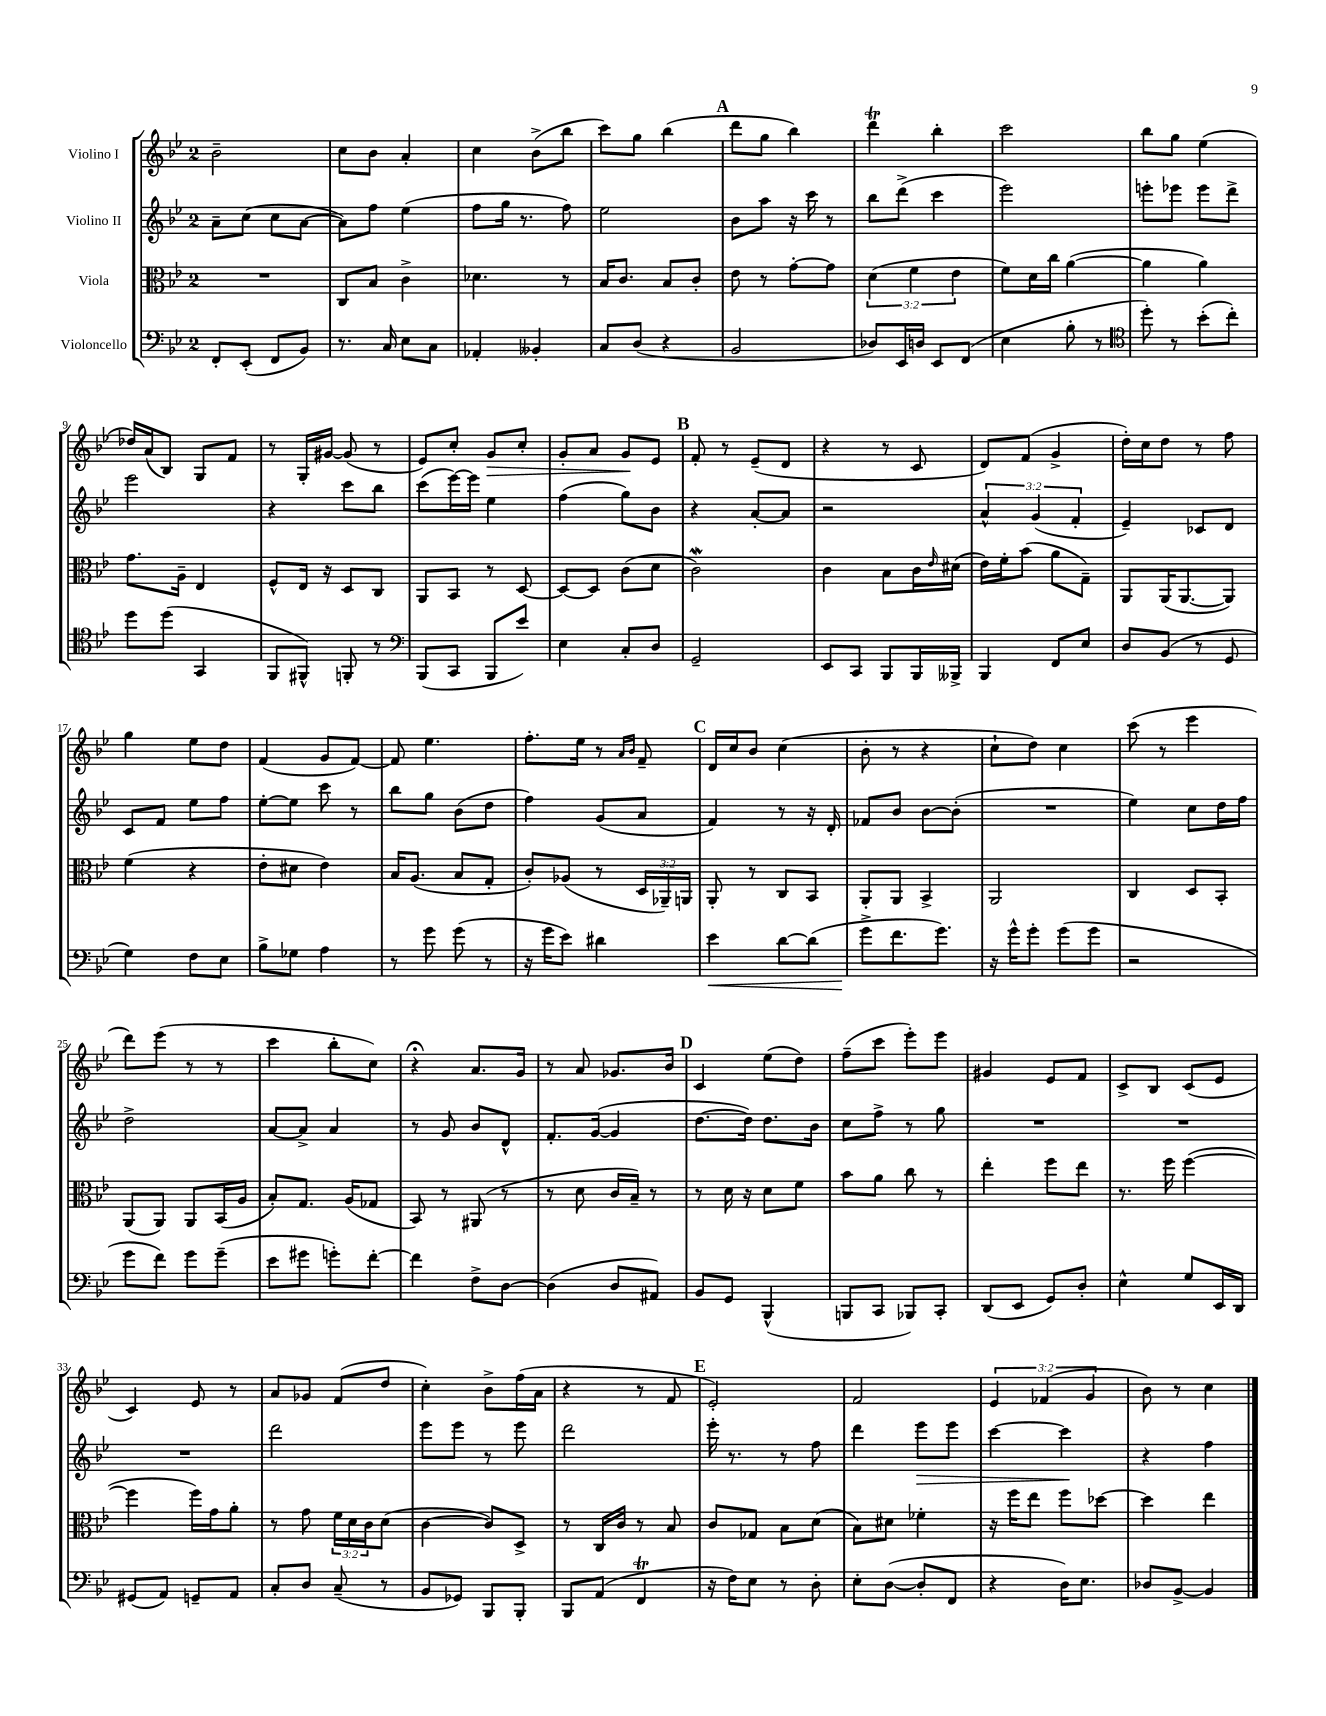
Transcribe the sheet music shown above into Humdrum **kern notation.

**kern	**dynam	**kern	**kern	**dynam	**kern	**dynam
*part4	*part4	*part3	*part2	*part2	*part1	*part1
*staff4	*staff4	*staff3	*staff2	*staff2	*staff1	*staff1
*I"Violoncello	*	*I"Viola	*I"Violino II	*	*I"Violino I	*
*clefF4	*	*clefC3	*clefG2	*	*clefG2	*
*k[b-e-]	*	*k[b-e-]	*k[b-e-]	*	*k[b-e-]	*
*M2/4	*	*M2/4	*M2/4	*	*M2/4	*
=1	=1	=1	=1	=1	=1	=1
8FF'/L	.	2r	8a~\L	.	2b-~\	.
(8EE-'/J	.	.	(8cc\J	.	.	.
8FF/L	.	.	8cc\L	.	.	.
8BB-/J)	.	.	[8a\J	.	.	.
=2	=2	=2	=2	=2	=2	=2
8.r	.	8C/L	8a\L])	.	8cc\L	.
.	.	8B-/J	8ff\J	.	8b-\J	.
16C/	.	.	.	.	.	.
8E-\L	.	4c^\	(4ee-\	.	4a'/	.
8C\J	.	.	.	.	.	.
=3	=3	=3	=3	=3	=3	=3
4AA-X'/	.	4.d-X\	8ff\L	.	4cc\	.
.	.	.	16gg\Jk	.	.	.
.	.	.	8.r	.	.	.
4BB--X'/	.	.	.	.	(8b-^\L	.
.	.	8r	8ff\)	.	8bb-\J	.
=4	=4	=4	=4	=4	=4	=4
8C/L	.	16B-/KL	2ee-\	.	8ccc\L)	.
.	.	8.c/J	.	.	.	.
(8D/J	.	.	.	.	8gg\J	.
4r	.	8B-/L	.	.	(4bb-\	.
.	.	8c'/J	.	.	.	.
!!LO:REH:place=s1:t=A
=5	=5	=5	=5	=5	=5	=5
2BB-/	.	8e-\	8b-\L	.	8ddd\L	.
.	.	8r	8aa\J	.	8gg\J	.
.	.	[8g'\L	16r	.	4bb-\)	.
.	.	.	16ccc\	.	.	.
.	.	8g\J]	8r	.	.	.
=6	=6	=6	=6	=6	=6	=6
8D-X/L)	.	(6d\	8bb-\L	.	4dddt\	.
16EE-/L	.	.	(8ddd^\J	.	.	.
.	.	6f\	.	.	.	.
16Dn/JJ	.	.	.	.	.	.
8EE-/L	.	.	4ccc\	.	4bb-'\	.
.	.	6e-\	.	.	.	.
(8FF/J	.	.	.	.	.	.
=7	=7	=7	=7	=7	=7	=7
4E-\	.	8f\L)	2eee-\)	.	2ccc\	.
.	.	16d\L	.	.	.	.
.	.	16cc\JJ	.	.	.	.
8B-'\	.	([4a\	.	.	.	.
8r	.	.	.	.	.	.
=8	=8	=8	=8	=8	=8	=8
*clefC4	*	*	*	*	*	*
8dd'\)	.	4a\]	8eeen'\L	.	8bb-\L	.
8r	.	.	8eee-X\J	.	8gg\J	.
(8b-'\L	.	4a\)	8eee-\L	.	(4ee-\	.
8cc'\J)	.	.	8ddd^\J	.	.	.
!!LO:LB:g=z
=9	=9	=9	=9	=9	=9	=9
8dd\L	.	8.g\L	2eee-\	.	16dd-X/LL)	.
.	.	.	.	.	(16a/J	.
(8dd\J	.	.	.	.	8B-/J)	.
.	.	16A~\Jk	.	.	.	.
4GG/	.	4E-/	.	.	8G/L	.
.	.	.	.	.	8f/J	.
=10	=10	=10	=10	=10	=10	=10
8FF/L	.	8F^^/L	4r	.	8r	.
8FF#X^^/J)	.	16E-/Jk	.	.	16G'/LL	.
.	.	16r	.	.	[16g#X/JJ	.
8FFn'/	.	8D/L	8ccc\L	.	(8g#/]	.
8r	.	8C/J	8bb-\J	.	8r	.
=11	=11	=11	=11	=11	=11	=11
*clefF4	*	*	*	*	*	*
(8BBB-/L	.	8AA/L	(8ccc\L	.	8e-/L)	.
8CC/J	.	8BB-/J	[16eee-\L)	.	8cc'/J	.
.	.	.	16eee-\JJ]	.	.	.
!	!	!	!	!	!	!LO:HP:b
8BBB-/L	.	8r	4ee-\	.	8g/L	>
8e-/J)	.	[8D/	.	.	8cc'/J	.
=12	=12	=12	=12	=12	=12	=12
4E-\	.	8D/L_	(4ff\	.	8g'/L	.
.	.	8D/J]	.	.	8a/J	.
8C'/L	.	(8c\L	8gg\L)	.	8g/L	.
8D/J	.	8d\J	8b-\J	.	8e-/J	]
!!LO:REH:place=s1:t=B
=13	=13	=13	=13	=13	=13	=13
2GG~/	.	2cW\)	4r	.	8f'/	.
.	.	.	.	.	8r	.
.	.	.	[8a'/L	.	(8e-~/L	.
.	.	.	8a/J]	.	8d/J	.
=14	=14	=14	=14	=14	=14	=14
8EE-/L	.	4c\	2r	.	4r	.
8CC/J	.	.	.	.	.	.
8BBB-/L	.	8B-\L	.	.	8r	.
16BBB-/L	.	16c\L	.	.	8c/	.
.	.	16qqe-/	.	.	.	.
16BBB--X^/JJ	.	(16d#X\JJ	.	.	.	.
=15	=15	=15	=15	=15	=15	=15
4BBB-/	.	16e-\LL)	6a^^/	.	8d/L)	.
.	.	16f'\J	.	.	.	.
.	.	(8b-\J	.	.	(8f/J	.
.	.	.	(6g/	.	.	.
8FF/L	.	8a\L	.	.	4g^/	.
.	.	.	6f'/	.	.	.
8E-/J	.	8G~\J)	.	.	.	.
=16	=16	=16	=16	=16	=16	=16
8D/L	.	8AA/L	4e-~/)	.	16dd'\LL)	.
.	.	.	.	.	16cc\J	.
(8BB-/J	.	(16AA/K	.	.	8dd\J	.
.	.	[8.AA/	.	.	.	.
8r	.	.	8c-X/L	.	8r	.
8GG/	.	8AA/J])	8d/J	.	8ff\	.
!!LO:LB:g=z
=17	=17	=17	=17	=17	=17	=17
4G\)	.	(4f\	8c/L	.	4gg\	.
.	.	.	8f/J	.	.	.
8F\L	.	4r	8ee-\L	.	8ee-\L	.
8E-\J	.	.	8ff\J	.	8dd\J	.
=18	=18	=18	=18	=18	=18	=18
8B-^\L	.	8e-'\L	[8ee-'\L	.	(4f/	.
8G-X\J	.	8d#X\J	8ee-\J]	.	.	.
4A\	.	4e-\)	8ccc\	.	8g/L	.
.	.	.	8r	.	[8f/J)	.
=19	=19	=19	=19	=19	=19	=19
8r	.	16B-/KL	8bb-\L	.	8f/]	.
.	.	(8.A/J	.	.	.	.
8g\	.	.	8gg\J	.	4.ee-\	.
(8g\	.	8B-/L	(8b-\L	.	.	.
8r	.	8G'/J	8dd\J	.	.	.
=20	=20	=20	=20	=20	=20	=20
16r	.	8c'/L)	4ff\)	.	8.ff'\L	.
16g\KL	.	.	.	.	.	.
8e-\J)	.	(8A-X/J	.	.	.	.
.	.	.	.	.	16ee-\Jk	.
4d#X\	.	8r	(8g/L	.	8r	.
.	.	.	.	.	16qqa/LL	.
.	.	.	.	.	16qqb-/JJ	.
.	.	24D/LL	8a/J	.	8f~/	.
.	.	24AA-X~/)	.	.	.	.
.	.	24AAn/JJ	.	.	.	.
!!LO:REH:place=s1:t=C
=21	=21	=21	=21	=21	=21	=21
!	!LO:HP:b	!	!	!	!	!
4e-\	<	8AA'/	4f/)	.	16d/LL	.
.	.	.	.	.	16cc/J	.
.	.	8r	.	.	8b-/J	.
[8d\L	.	8C/L	8r	.	(4cc\	.
(8d\J]	.	8BB-/J	16r	.	.	.
.	.	.	16d'/	.	.	.
=22	=22	=22	=22	=22	=22	=22
8g^\L	.	8AA'/L	8f-X/L	.	8b-'\	.
8.f\	[	8AA/J	8b-/J	.	8r	.
.	.	4BB-^/	[8b-\L	.	4r	.
8.g\J)	.	.	.	.	.	.
.	.	.	(8b-'\J]	.	.	.
=23	=23	=23	=23	=23	=23	=23
16r	.	2AA/	2r	.	8cc`\L	.
16g^^\KL	.	.	.	.	.	.
8g'\J	.	.	.	.	8dd\J)	.
(8g\L	.	.	.	.	4cc\	.
8g\J	.	.	.	.	.	.
=24	=24	=24	=24	=24	=24	=24
2r	.	4C/	4ee-\)	.	(8ccc\	.
.	.	.	.	.	8r	.
.	.	8D/L	8cc\L	.	4eee-\	.
.	.	8BB-'/J	16dd\L	.	.	.
.	.	.	16ff\JJ	.	.	.
!!LO:LB:g=z
=25	=25	=25	=25	=25	=25	=25
8g\L	.	(8AA/L	2dd^\	.	8ddd\L)	.
8f\J)	.	8AA/J)	.	.	(8eee-\J	.
8g\L	.	8AA/L	.	.	8r	.
(8g~\J	.	(16BB-/L	.	.	8r	.
.	.	16A/JJ	.	.	.	.
=26	=26	=26	=26	=26	=26	=26
8e-\L	.	8B-'/L)	[8a/L	.	4ccc\	.
8g#X\J	.	8.G/J	8a^/J]	.	.	.
8gn'\L)	.	.	4a/	.	8bb-'\L	.
.	.	(16A/KL	.	.	.	.
[8f'\J	.	8G-X/J	.	.	8cc\J)	.
=27	=27	=27	=27	=27	=27	=27
4f\]	.	8BB-/)	8r	.	4r;<	.
.	.	8r	8g/	.	.	.
8F^\L	.	(8AA#X/	8b-/L	.	8.a/L	.
[8D\J	.	8r	8d^^/J	.	.	.
.	.	.	.	.	16g/Jk	.
=28	=28	=28	=28	=28	=28	=28
(4D\]	.	8r	8.f'/L	.	8r	.
.	.	8d\	.	.	8a/	.
.	.	.	([16g/Jk	.	.	.
8D/L	.	16c/LL	4g/]	.	8.g-X/L	.
.	.	16B-~/JJ)	.	.	.	.
8AA#X/J)	.	8r	.	.	.	.
.	.	.	.	.	16b-/Jk	.
!!LO:REH:place=s1:t=D
=29	=29	=29	=29	=29	=29	=29
8BB-/L	.	8r	[8.dd\L	.	4c/	.
8GG/J	.	16d\	.	.	.	.
.	.	16r	16dd\Jk])	.	.	.
(4BBB-^^/	.	8d\L	8.dd\L	.	(8ee-\L	.
.	.	8f\J	.	.	8dd\J)	.
.	.	.	16b-\Jk	.	.	.
=30	=30	=30	=30	=30	=30	=30
8BBBn/L	.	8b-\L	8cc\L	.	(8ff~\L	.
8CC/J	.	8a\J	8ff^\J	.	8ccc\J	.
8BBB-X/L)	.	8cc\	8r	.	8eee-'\L)	.
8CC'/J	.	8r	8gg\	.	8eee-\J	.
=31	=31	=31	=31	=31	=31	=31
(8DD/L	.	4ee-'\	2r	.	4g#X/	.
8EE-/J	.	.	.	.	.	.
8GG/L)	.	8ff\L	.	.	8e-/L	.
8D'/J	.	8ee-\J	.	.	8f/J	.
=32	=32	=32	=32	=32	=32	=32
4E-^^\	.	8.r	2r	.	8c^/L	.
.	.	.	.	.	8B-/J	.
.	.	16ff\	.	.	.	.
8G/L	.	([4ff\	.	.	(8c/L	.
16EE-/L	.	.	.	.	8e-/J	.
16DD/JJ	.	.	.	.	.	.
!!LO:LB:g=z
=33	=33	=33	=33	=33	=33	=33
(8GG#X/L	.	4ff\]	2r	.	4c/)	.
8AA/J)	.	.	.	.	.	.
8GGn~/L	.	16ff\LL)	.	.	8e-/	.
.	.	16g\J	.	.	.	.
8AA/J	.	8a'\J	.	.	8r	.
=34	=34	=34	=34	=34	=34	=34
8C'/L	.	8r	2ddd\	.	8a/L	.
8D/J	.	8g\	.	.	8g-X/J	.
(8C~/	.	24f\LL	.	.	(8f/L	.
.	.	24d\	.	.	.	.
.	.	24c\J	.	.	.	.
8r	.	(8d\J	.	.	8dd/J	.
=35	=35	=35	=35	=35	=35	=35
8BB-/L	.	[4c\	8eee-\L	.	4cc'\)	.
8GG-X/J)	.	.	8eee-\J	.	.	.
8BBB-/L	.	8c/L])	8r	.	8b-^\L	.
8BBB-'/J	.	8D^/J	8eee-\	.	(16ff\L	.
.	.	.	.	.	16a\JJ	.
=36	=36	=36	=36	=36	=36	=36
8BBB-/L	.	8r	2ddd\	.	4r	.
(8AA/J	.	16C/LL	.	.	.	.
.	.	16c/JJ	.	.	.	.
4FFT/	.	8r	.	.	8r	.
.	.	8B-/	.	.	8f/	.
!!LO:REH:place=s1:t=E
=37	=37	=37	=37	=37	=37	=37
16r	.	8c/L	16eee-'\	.	2e-'/)	.
16F\KL)	.	.	8.r	.	.	.
8E-\J	.	8G-X/J	.	.	.	.
8r	.	8B-\L	8r	.	.	.
8D'\	.	(8d\J	8ff\	.	.	.
=38	=38	=38	=38	=38	=38	=38
8E-'\L	.	8B-\L)	4ddd\	.	2f/	.
([8D\J	.	8d#X\J	.	.	.	.
!	!	!	!	!LO:HP:b	!	!
8D'/L]	.	4f-X'\	8eee-\L	>	.	.
8FF/J	.	.	8eee-\J	.	.	.
=39	=39	=39	=39	=39	=39	=39
4r	.	16r	[4ccc\	.	6e-/	.
.	.	16ff\KL	.	.	.	.
.	.	8ee-\J	.	.	.	.
.	.	.	.	.	(6f-X/	.
16D\KL)	.	8ff\L	4ccc\]	.	.	.
8.E-\J	.	.	.	.	.	.
.	.	.	.	.	6g/	.
.	.	[8dd-X\J	.	.	.	.
.	.	.	.	]	.	.
=40	=40	=40	=40	=40	=40	=40
8D-X/L	.	4dd-\]	4r	.	8b-\)	.
[8BB-^/J	.	.	.	.	8r	.
4BB-/]	.	4ee-\	4ff\	.	4cc\	.
==	==	==	==	==	==	==
*-	*-	*-	*-	*-	*-	*-
